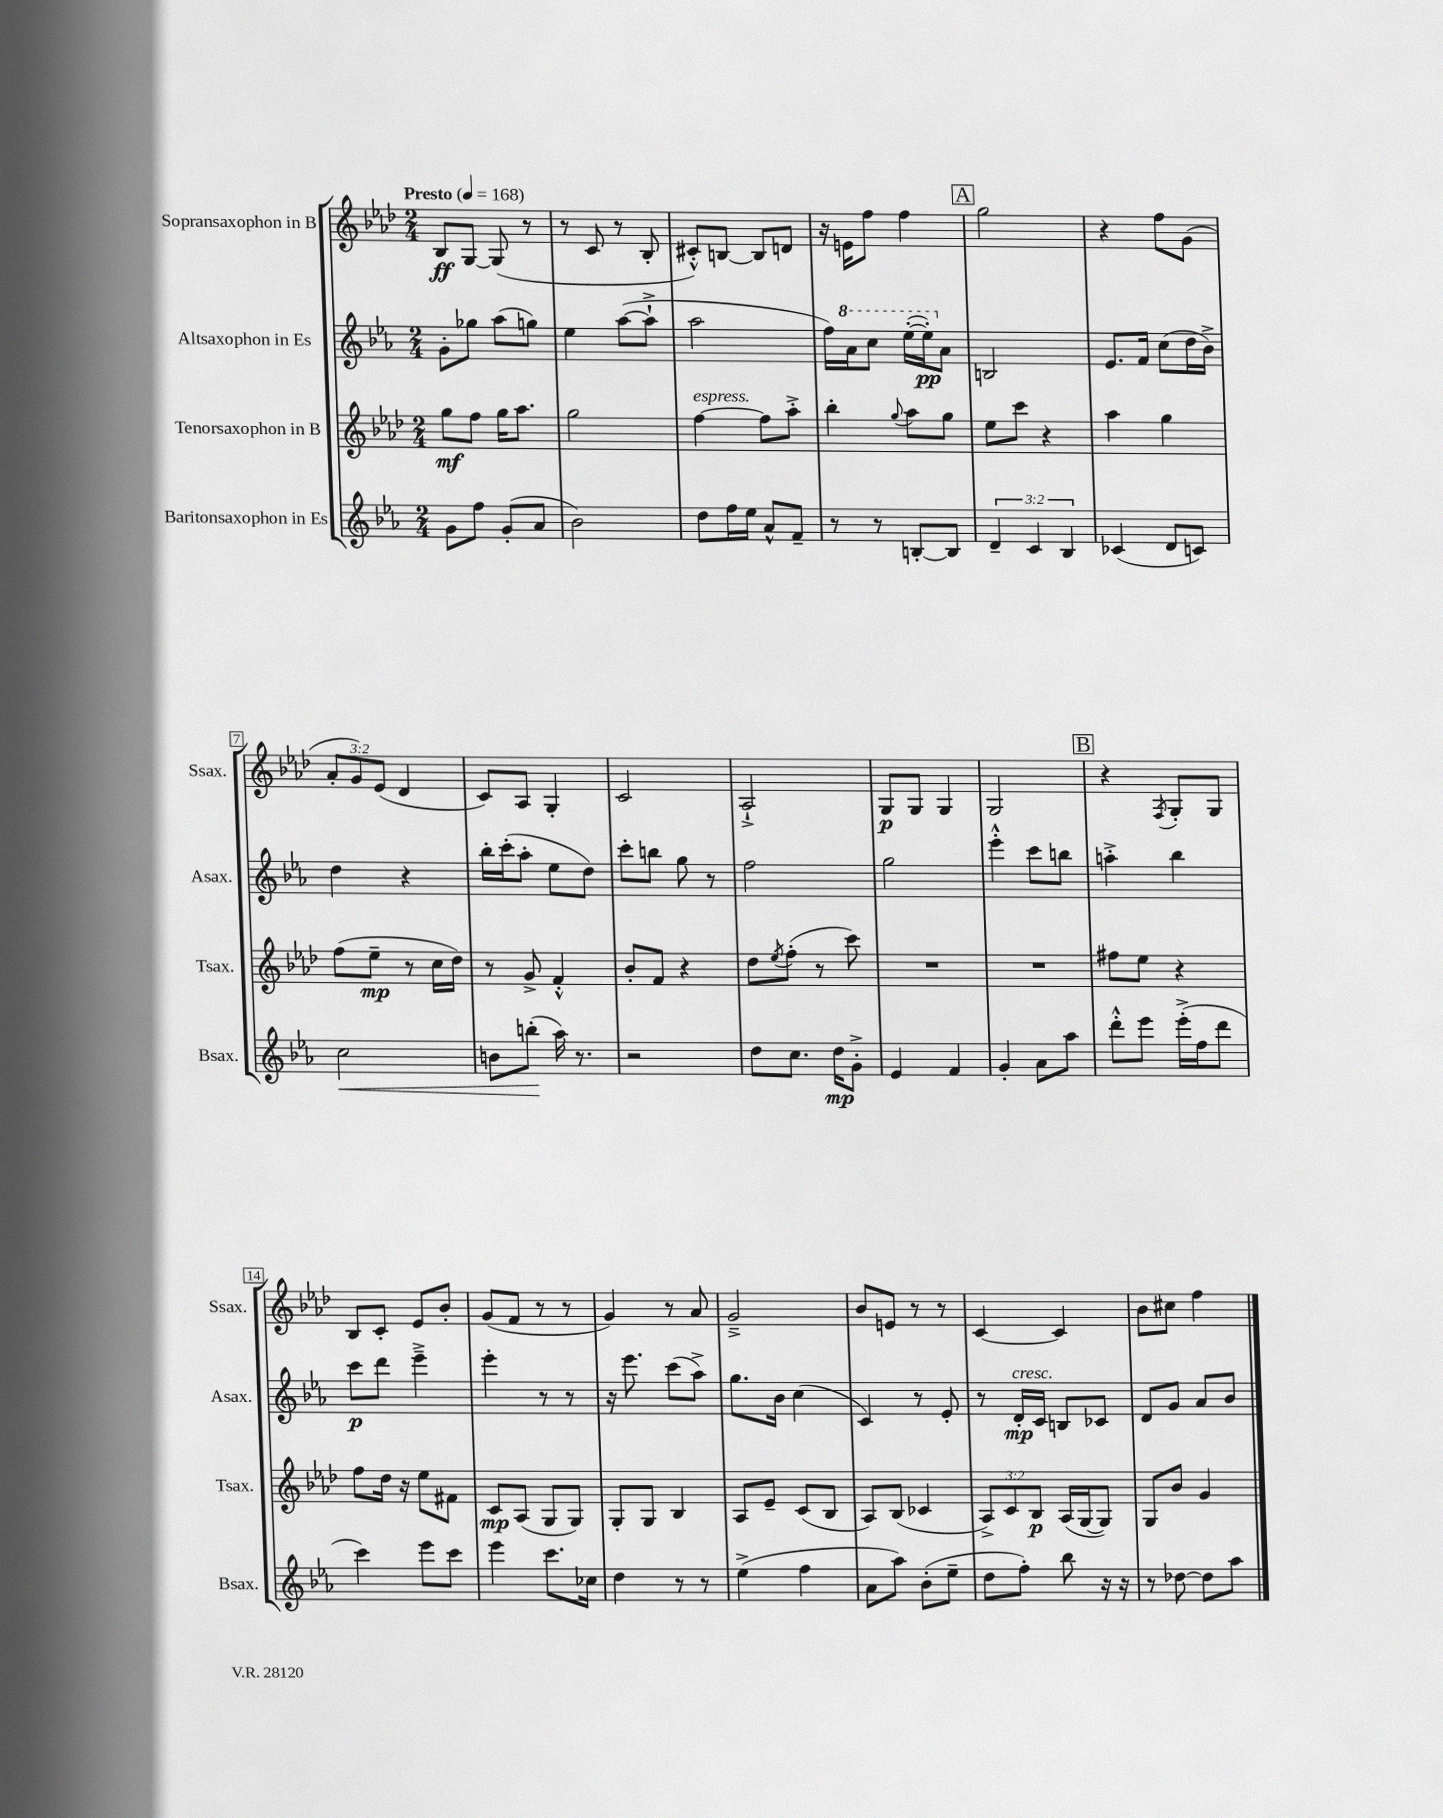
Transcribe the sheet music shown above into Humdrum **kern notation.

**kern	**kern	**kern	**kern
*staff4	*staff3	*staff2	*staff1
*clefG2	*clefG2	*clefG2	*clefG2
*k[b-e-a-]	*k[b-e-a-d-]	*k[b-e-a-]	*k[b-e-a-d-]
*M2/4	*M2/4	*M2/4	*M2/4
*MM168	*MM168	*MM168	*MM168
8g\L	8gg\L	8g'\L	8B-/L
8ff\J	8ff\J	8gg-\J	[8G/J
(8g'/L	16gg\LK	(8aa-\L	(8G/]
.	8.aa-\J	.	.
8a-/J	.	8gg\J)	8r
=	=	=	=
2b-\)	2gg\	4ee-\	8r
.	.	.	8c/
.	.	([8aa-\L	8r
.	.	8aa-`^\]J	8B-'/
=	=	=	=
8dd\L	[4ff\	2aa-\	8c#'^^/L)
16ff\L	.	.	[8B/J
16ee-\JJ	.	.	.
8a-^^/L	8ff\]L	.	8B/]L
8f~/J	8aa-'^\J	.	8d/J
=	=	=	=
8r	4bb-'\	16ff\LL)	16r
.	.	16aa-\J	16e\LK
8r	.	8ccc\J	8ff\J
.	8qqgg/	.	.
[8B'/L	8aa-\L	([16eee-'\LL	4ff\
.	.	16eee-'\]J)	.
8B/]J	8gg\J	8a-\J	.
=	=	=	=
6d~/	8ee-\L	2B/	2gg\
.	8ccc\J	.	.
6c/	.	.	.
.	4r	.	.
6B-/	.	.	.
=	=	=	=
(4c-/	4aa-\	8.e-/L	4r
.	.	16f/Jk	.
8d/L	4gg\	(8cc\L	8ff\L
8c/J)	.	16dd\L	(8g\J
.	.	16b-^\JJ)	.
=	=	=	=
2cc\	(8ff\L	4dd\	12a-'/L
.	.	.	12g/)
.	8ee-~\J	.	.
.	.	.	(12e-/J
.	8r	4r	4d-/
.	16cc\LL	.	.
.	16dd-\JJ)	.	.
=	=	=	=
8b\L	8r	16bb-'\LL	8c/L)
.	.	(16ccc'\J	.
(8bb'\J	8g^/	8aa-'\J	8A-/J
16aa-\)	4f'^^/	8ee-\L	4G'/
8.r	.	.	.
.	.	8dd\J)	.
=	=	=	=
2r	8b-'/L	8ccc'\L	2c/
.	8f/J	8bb\J	.
.	4r	8gg\	.
.	.	8r	.
=	=	=	=
8dd\L	8dd-\L	2ff\	2A-`^/
.	8qee-/	.	.
8.cc\J	(8ff'\J	.	.
.	8r	.	.
16dd\LK	.	.	.
8g'^\J	8ccc\)	.	.
=	=	=	=
4e-/	2r	2gg\	8G/L
.	.	.	8G/J
4f/	.	.	4G/
=	=	=	=
4g'/	2r	4eee-'^^\	2G/
8a-\L	.	8ccc\L	.
8aa-\J	.	8bb\J	.
=	=	=	=
8ddd'^^\L	8ff#\L	4aa'^\	4r
8eee-\J	8ee-\J	.	.
.	.	.	8qF/
(16eee-'^\LL	4r	4bb-\	8G'/L
16ff\J	.	.	.
8ddd\J	.	.	8G/J
=	=	=	=
4ccc\)	8ff\L	8ccc\L	8B-/L
.	16dd-\Jk	8ddd\J	8c'/J
.	16r	.	.
8eee-\L	8ee-\L	4eee-~^\	8e-/L
8ccc\J	8f#\J	.	8b-'/J
=	=	=	=
4eee-\	8c/L	4eee-'\	(8g/L
.	(8A-/J	.	8f/J
8.ccc\L	8G/L	8r	8r
.	8G/J)	8r	8r
16cc-\Jk	.	.	.
=	=	=	=
4dd\	8G'/L	16r	4g/)
.	.	8.eee-\	.
.	8G/J	.	.
8r	4B-/	(8ccc\L	8r
8r	.	8aa-^\J)	8a-/
=	=	=	=
(4ee-^\	8A-/L	8.gg\L	2g~^/
.	8e-~/J	.	.
.	.	16b-\Jk	.
4ff\	(8c/L	(4cc\	.
.	8B-/J	.	.
=	=	=	=
8a-\L	8A-/L)	4c/)	8b-/L
8aa-\J)	(8B-/J	.	8e/J
(8b-'\L	4c-/	8r	8r
8ee-~\J	.	8e-'/	8r
=	=	=	=
8dd\L	12A-^/L)	8r	[4c/
.	12c/	.	.
8ff'\J)	.	16d'/LL	.
.	12B-/J	.	.
.	.	16c/JJ	.
8bb-\	(16A-/LL	8B/L	4c/]
.	[16G/J	.	.
16r	8G/]J)	8c-/J	.
16r	.	.	.
=	=	=	=
8r	8G/L	8d/L	8b-\L
[8dd-\	8b-/J	8g/J	8cc#\J
8dd-\]L	4g/	8a-/L	4ff\
8aa-\J	.	8b-/J	.
==	==	==	==
*-	*-	*-	*-
